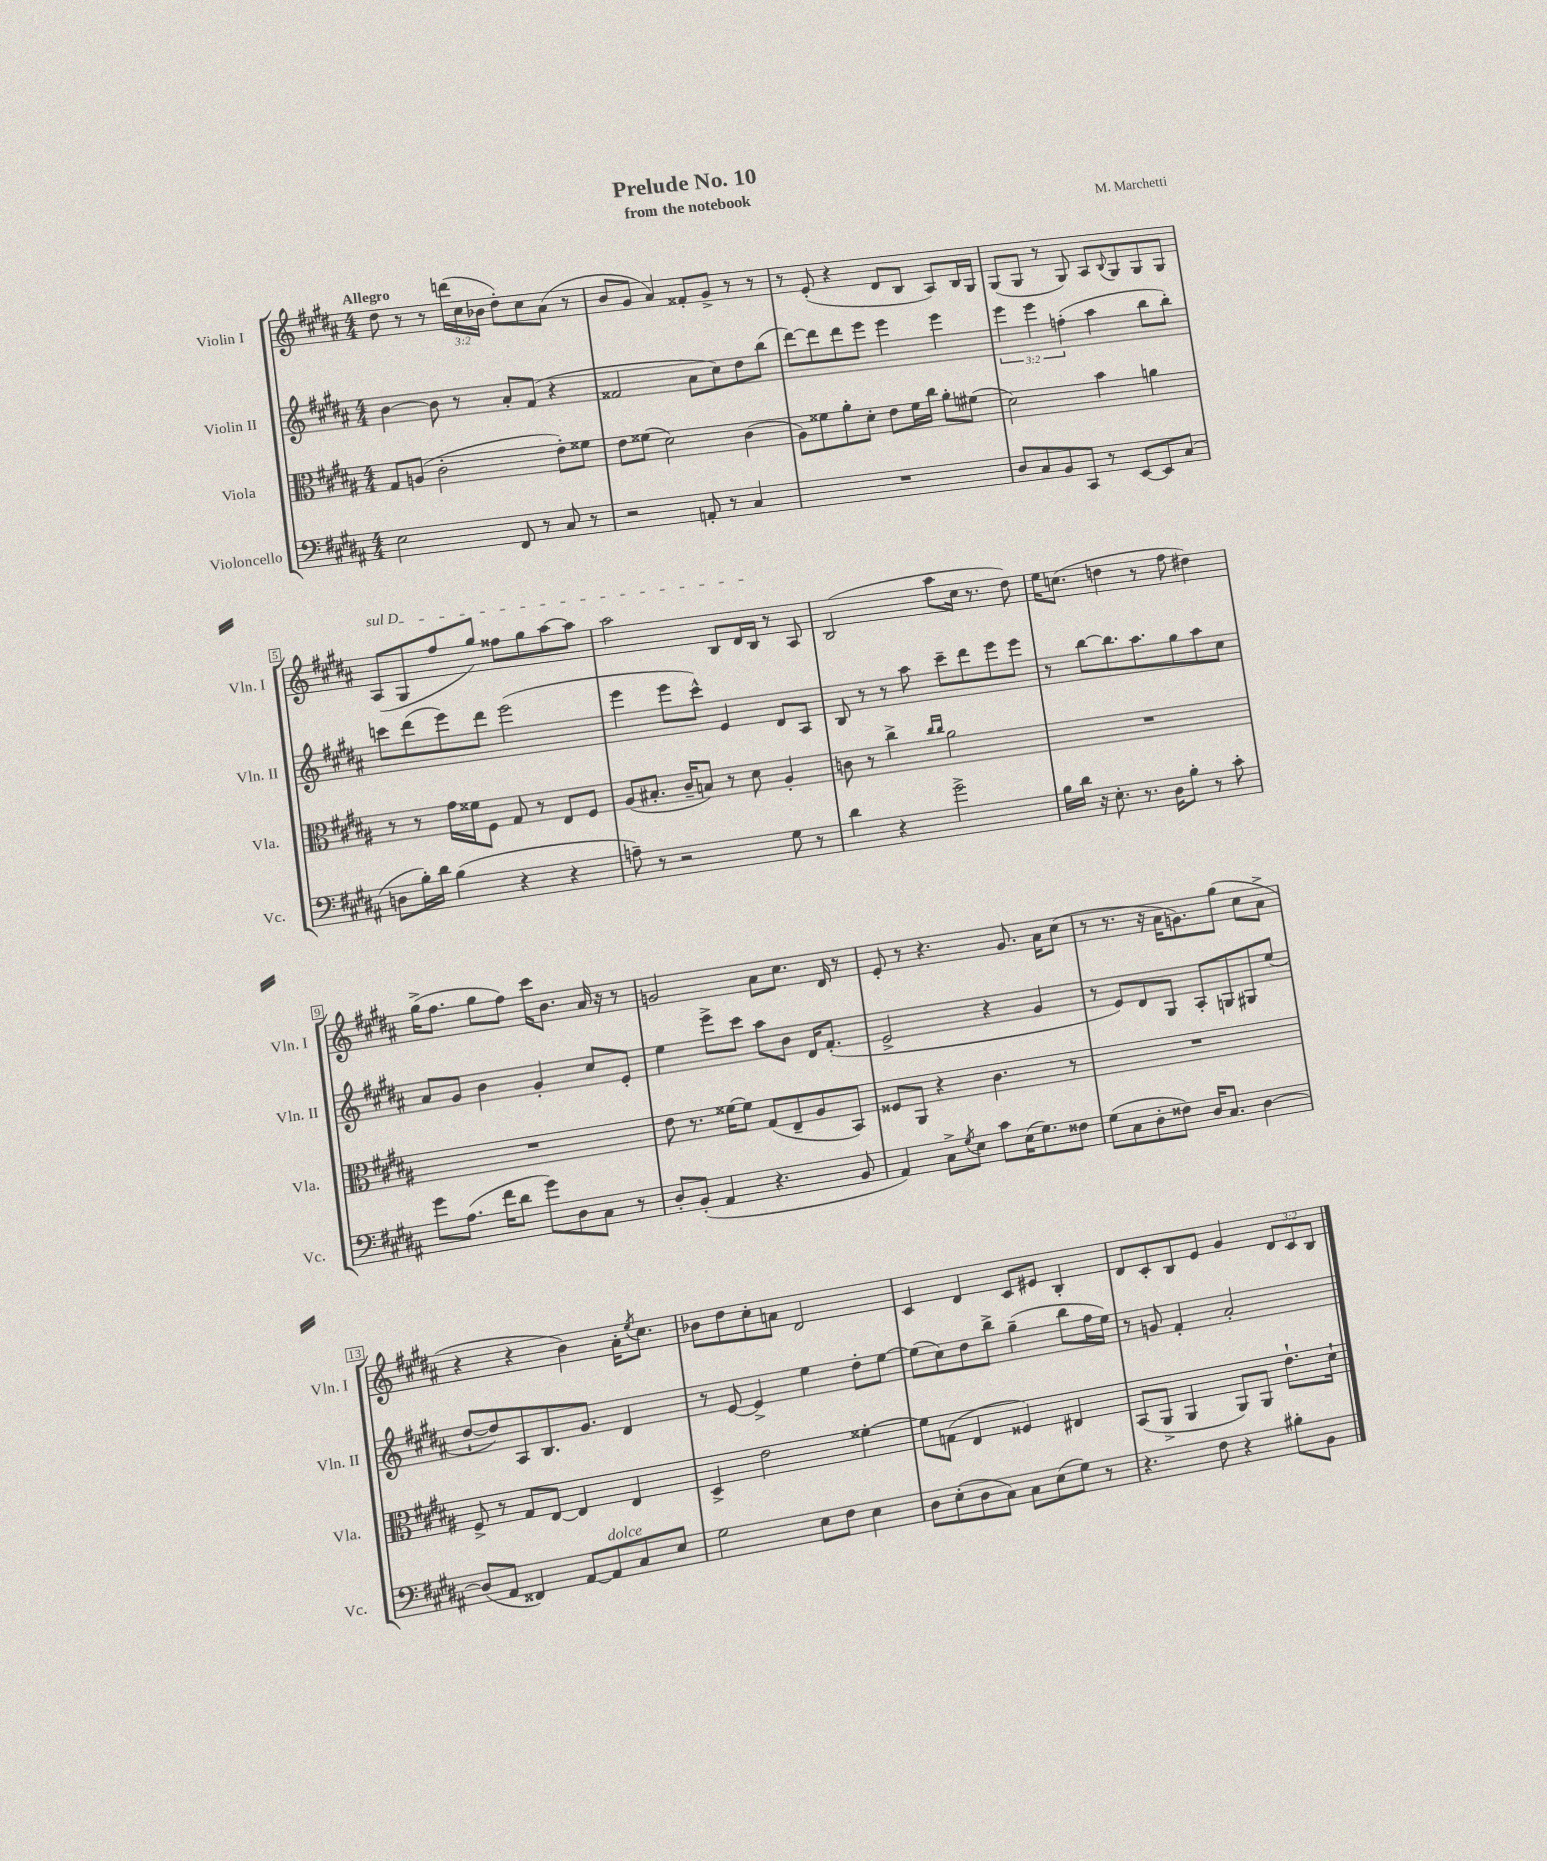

**kern	**kern	**kern	**kern
*part4	*part3	*part2	*part1
*staff4	*staff3	*staff2	*staff1
*I"Violoncello	*I"Viola	*I"Violin II	*I"Violin I
*I'Vc.	*I'Vla.	*I'Vln. II	*I'Vln. I
*clefF4	*clefC3	*clefG2	*clefG2
*k[f#c#g#d#a#]	*k[f#c#g#d#a#]	*k[f#c#g#d#a#]	*k[f#c#g#d#a#]
*M4/4	*M4/4	*M4/4	*M4/4
=1	=1	=1	=1
!	!	!	!LO:TX:a:B:t=Allegro
2E\	8G#/L	[4b\	8dd#\
.	(8An/J	.	8r
.	2c#'\	8b\]	8r
.	.	8r	(24dddn\LL
.	.	.	24cc#\
.	.	.	24b-X\JJ
8FF#/	.	8a#'/L	8dd#'\L)
8r	.	(8f#/J	8cc#\
8C#/	8e'\L)	4r	(8a#\J
8r	8f##X\J	.	8r
=2	=2	=2	=2
2r	8e\L	2f##X/	8b/L
.	(8f##X\J	.	8g#/J
.	2d#\)	.	4a#/)
8AAn'/	.	8a#\L	8f##X'/L
8r	.	8cc#\)	8g#^/J
4C#/	(4c#\	8dd#\	8r
.	.	(8bb\J	8r
=3	=3	=3	=3
1r	8A#\L)	[8ddd#\L)	8r
.	8f##X\	8ddd#\]	(8e'/
.	8a#'\	8ddd#\	4r
.	8d#'\J	8eee\J	.
.	8e\L	4eee\	8d#/L
.	16f##\L	.	8B/J
.	16cc#\JJ	.	.
.	8a#'\L	4eee\	8A#/L)
.	(8f#X\J	.	16B/L
.	.	.	16G#/JJ
=4	=4	=4	=4
8D#/L	2d#\)	6eee\	(8G#/L
8C#/	.	.	8G#/J
.	.	6eee\	.
8BB/	.	.	8r
.	.	(6ffn'\	.
8CC#/J	.	.	8G#/)
8r	4b\	4aa#\	8A#/L
.	.	.	8qqB/
[8EE/L	.	.	8G#/
8EE/]	4an\	8bb\L	8G#/
(8C#/J	.	8bb'\J)	8G#/J
!!LO:LB:g=z
=5	=5	=5	=5
!	!	!	!LO:TX:a:i:t=sul D
8Dn\L	8r	8cccn\L	(8A#/L
16B'\L)	8r	(8ddd#\	8G#/
16d#\JJ	.	.	.
(4B\	16g#\LL	8eee\)	8ff#/
.	16f##X\J	.	.
.	8F#\J	8ddd#\J	8gg#/J)
4r	8G#/	(2eee\	8ff##X\L
.	8r	.	8gg#\
4r	8E/L	.	[8aa#\
.	8F#/J	.	8aa#\J]
=6	=6	=6	=6
8An~\)	(8A#/L	4eee\	2aa#\
8r	8.B#X'/J	.	.
2r	.	8eee\L	.
.	16c#~/KL	.	.
.	8Bn/J)	8ccc#^^\J)	.
.	8r	4e/	8B/L
.	8d#\	.	16d#/L
.	.	.	16B/JJ
8G#\	4A#'/	8d#/L	8r
8r	.	8A#/J	8A#/
=7	=7	=7	=7
4d#\	8cn\	8B/	(2B/
.	8r	8r	.
4r	4cc#^\	8r	.
.	.	8aa#\	.
.	16qqcc#/LL	.	.
.	16qqcc#/JJ	.	.
2g#^\	2a#\	8ccc#~\L	8aa#\L
.	.	8ddd#\	16cc#\Jk
.	.	.	8.r
.	.	8eee\	.
.	.	8eee\J	8dd#\)
=8	=8	=8	=8
16B\LL	1r	8r	16ee\KL
16d#\JJ	.	.	(8.ccn\J
16r	.	[8bb\L	.
8.E'\	.	.	.
.	.	8.bb\]	4ddn\
8.r	.	.	.
.	.	8.aa#\	.
.	.	.	8r
16D#\KL	.	.	.
8B'\J	.	8gg#\	8ff#\
8r	.	8aa#\	4dd#X\)
8c#'\	.	8cc#\J	.
!!LO:LB:g=z
=9	=9	=9	=9
8g#\L	1r	8a#/L	(16gg#^\KL
.	.	.	8.ff#\J
(8.A#\J	.	8g#/J	.
.	.	4b\	8gg#\L
16f#\KL	.	.	.
8d#\J	.	.	8ff#\J)
8g#\L)	.	4g#'/	16ccc#\KL
.	.	.	8.b\J
8D#\	.	.	.
8C#\J	.	8cc#/L	16a#/
.	.	.	16r
8r	.	8e'/J	8r
=10	=10	=10	=10
8D#'/L	8e\	4ee\	2gn/
(8BB'/J	8.r	.	.
4AA#/	.	8eee^\L	.
.	[16f##X\KL	.	.
.	8f##\J]	8ccc#\J	.
4.r	(8G#/L	8aa#\L	8a#\L
.	8E~/	8b\J	8.cc#\J
.	8A#/	16d#/KL	.
.	.	(8.f#'/J	16d#/
8BB/	8BB/J)	.	8r
=11	=11	=11	=11
4AA#/)	8F##X/L	2e^/	8e'/
.	8AA#/J	.	8r
8C#^\L	4r	.	4.r
8qG#/	.	.	.
8E\J	.	.	.
8c#\L	4.c#\	4r	.
(16E\K	.	.	8.g#/
8.G#\)	.	.	.
.	.	4g#/	.
.	.	.	16a#\KL
8F##X\J	8r	.	(8cc#\J
=12	=12	=12	=12
(8G#\L	1r	8r	8r
8C#\	.	8e/L)	8.r
8D#'\	.	8d#/	.
.	.	.	16r
8F##X\J)	.	8G#/J	16a#\KL
.	.	.	8.gn\)
16D#/KL	.	8A#'/L	.
8.C#/J	.	.	.
.	.	8Gn/	(8gg#\J
[4D#\	.	8G#X/	8cc#\L
.	.	(8ee/J	8a#^\J
!!LO:LB:g=z
=13	=13	=13	=13
(8D#/L]	8F#^/	[8dd#`/L	4r
8AA#/J	8r	8dd#/])	.
4FF##X/)	8G#/L	8A#/	4r
.	[8E/J	8.B/	.
[8AA#/L	4E/]	.	4b\)
.	.	8.g#/J	.
!LO:TX:a:i:t=dolce	!	!	!
8AA#/]	.	.	.
8C#/	4E/	4d#/	16a#'\KL
.	.	.	8qee/
.	.	.	8.cc#\J
8E/J	.	.	.
=14	=14	=14	=14
2G#\	4D#^/	8r	8b-X\L
.	.	[8e/	8dd#\
.	2e\	4e^/]	8cc#'\
.	.	.	8an\J
8E\L	.	4ee\	2d#/
8F#\J	.	.	.
4E\	[4f##X'\	8dd#'\L	.
.	.	[8ee\J	.
=15	=15	=15	=15
8D#\L	8f##\L]	(8ee\L]	4c#/
(8E'\	(8Gn\J	8cc#\)	.
8D#\	4E/	8dd#\	4d#/
8C#\J)	.	8bb^\J	.
8C#\L	4F##X/)	(4gg#~\	8c#/L
(8E\	.	.	8e#X/J
8G#\J)	4E#X/	8bb\L	4B'/
8r	.	16ff#\L	.
.	.	16ee\JJ)	.
=16	=16	=16	=16
4.r	(8BB/L	8r	8d#/L
.	8AA#^/J	8gn/	8c#'/
.	4AA#/	4f#'/	8B/
8F#\	.	.	8e/J
4r	8AA#/L)	2a#'/	4g#/
.	8AA#/J	.	.
8B#X'\L	8.e`\L	.	12d#/L
.	.	.	12c#/
8BB\J	.	.	.
.	.	.	12B/J
.	16d#`\Jk	.	.
==	==	==	==
*-	*-	*-	*-
